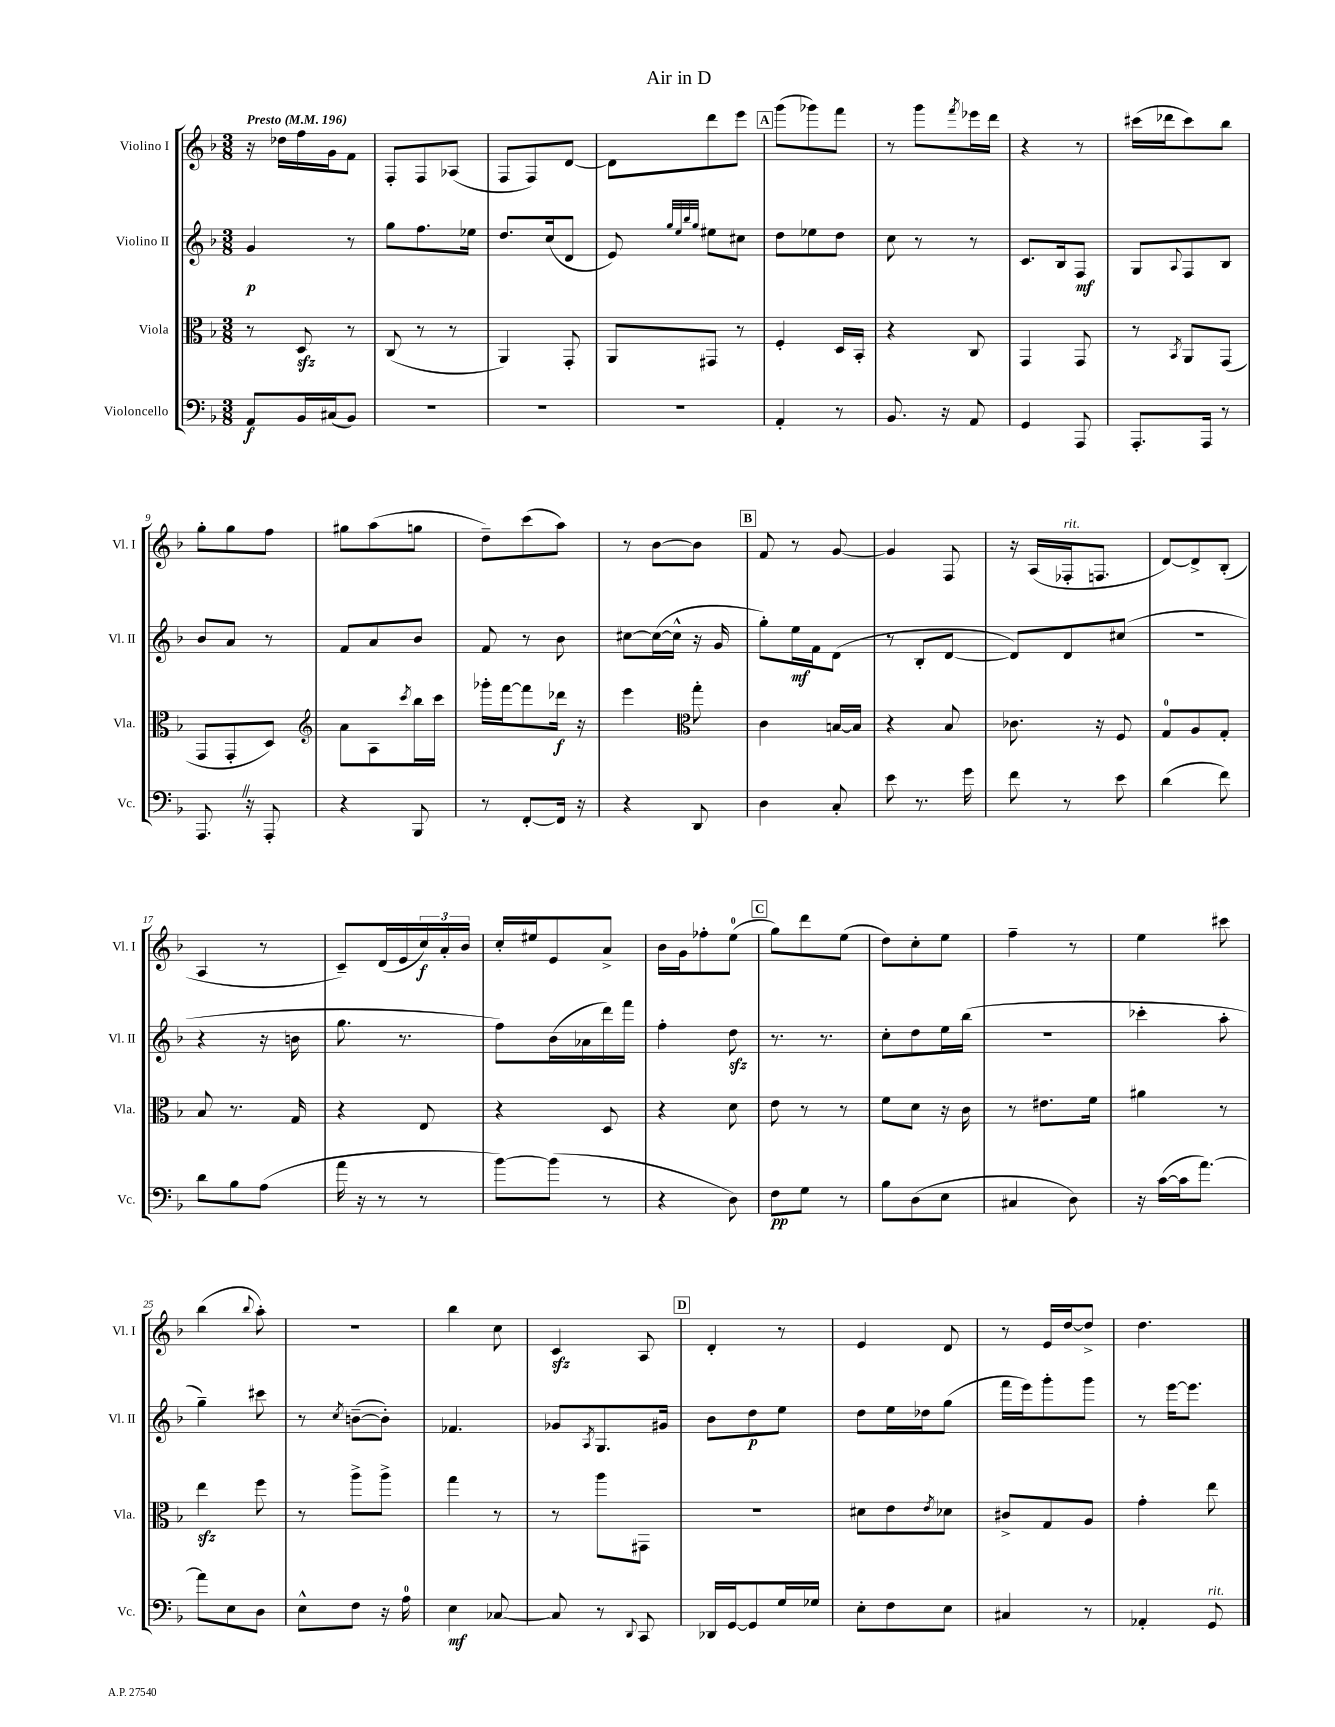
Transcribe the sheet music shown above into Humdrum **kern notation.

**kern	**kern	**kern	**kern
*staff4	*staff3	*staff2	*staff1
*clefF4	*clefC3	*clefG2	*clefG2
*k[b-]	*k[b-]	*k[b-]	*k[b-]
*M3/8	*M3/8	*M3/8	*M3/8
*MM196	*MM196	*MM196	*MM196
8AA	8r	4g	16r
.	.	.	16dd-
16BB-	8D	.	16ff
(16C#	.	.	16g
8BB-)	8r	8r	8f
=	=	=	=
4.r	(8C	8gg	8F'
.	8r	8.ff	8F
.	8r	.	(8A-
.	.	16ee-	.
=	=	=	=
4.r	4AA)	8.dd	8F
.	.	.	8F)
.	.	(16cc	.
.	8GG'	8d	[8d
=	=	=	=
4.r	8AA	8e)	8d]
.	.	32qqgg	.
.	.	32qqee	.
.	.	32qqbb-	.
.	.	32qqgg	.
.	8GG#	8ee#	8ddd
.	8r	8cc#	8eee
=	=	=	=
4AA'	4F'	8dd	(8ggg
.	.	8ee-	8ggg-)
8r	16D	8dd	8fff
.	16BB-'	.	.
=	=	=	=
8.BB-	4r	8cc	8r
.	.	8r	8ggg
16r	.	.	.
.	.	.	8qfff
8AA	8C	8r	16eee-
.	.	.	16ddd
=	=	=	=
4GG	4GG	8.c	4r
.	.	16B-	.
8AAA	8GG	8F	8r
=	=	=	=
8.AAA'	8r	8G	(16ccc#
.	.	.	16ddd-
.	8qBB-	8qqA	.
.	8AA	8F	8ccc#)
16AAA	.	.	.
8r	(8GG	8B-	8bb-
=	=	=	=
8.AAA	8GG	8b-	8gg'
.	8GG'	8a	8gg
16r	.	.	.
8AAA'	8D)	8r	8ff
=	=	=	=
*	*clefG2	*	*
4r	8a	8f	8gg#
.	8A	8a	(8aa
.	8qccc	.	.
8BBB-	16bb-	8b-	8gg
.	16ccc	.	.
=	=	=	=
8r	16ggg-'	8f	8dd~)
.	[16fff	.	.
[8FF'	8fff]	8r	(8ccc
16FF]	16ddd-	8b-	8aa)
16r	16r	.	.
=	=	=	=
4r	4eee	[8cc#	8r
.	.	(16cc#_	[8b-
.	.	16cc#^^]	.
*	*clefC3	*	*
8DD	8gg'	16r	8b-]
.	.	16g	.
=	=	=	=
4D	4c	8gg')	8f
.	.	16ee	8r
.	.	16f	.
8C'	[16B	(8d	[8g
.	16B]	.	.
=	=	=	=
8e	4r	8r	4g]
8.r	.	8B-'	.
.	8B-	[8d	8F
16g	.	.	.
=	=	=	=
8f	8.c-	8d])	16r
.	.	.	(16A
8r	.	8d	16F-'
.	16r	.	8.F
8e	8F	(8cc#	.
=	=	=	=
(4d	8G	4.r	[8d)
.	8A	.	8d^]
8f)	8G'	.	(8B-'
=	=	=	=
8d	8B-	4r	4A
8B-	8.r	.	.
(8A	.	16r	8r
.	16G	16b	.
=	=	=	=
16a	4r	8.gg	8c~)
16r	.	.	.
8r	.	.	(16d
.	.	8.r	16e
8r	8E	.	24cc)
.	.	.	24a'
.	.	.	24b-
=	=	=	=
[8b-)	4r	8ff)	16cc'
.	.	.	16ee#
(8b-]	.	(16b-	8e
.	.	16a-	.
8r	8D	16ddd)	8a^
.	.	16fff	.
=	=	=	=
4r	4r	4ff'	16b-
.	.	.	16g
.	.	.	8ff-'
8D)	8d	8dd	(8ee
=	=	=	=
8F	8e	8.r	8gg)
8G	8r	.	8ddd
.	.	8.r	.
8r	8r	.	(8ee
=	=	=	=
8B-	8f	8cc'	8dd)
(8D	8d	8dd	8cc'
8E	16r	16ee	8ee
.	16c	(16bb-	.
=	=	=	=
4C#	8r	4.r	4ff~
.	8.e#	.	.
8D)	.	.	8r
.	16f	.	.
=	=	=	=
16r	4a#	4ccc-'	4ee
([16c	.	.	.
16c]	.	.	.
[8.a)	.	.	.
.	8r	8aa'	8ccc#
=	=	=	=
8a]	4ee	4gg~)	(4bb-
8E	.	.	.
.	.	.	8qqbb-
8D	8ff	8ccc#	8aa')
=	=	=	=
8E^^	8r	8r	4.r
.	.	8qcc	.
8F	8aa^	([8b~	.
16r	8aa^	8b'])	.
16A	.	.	.
=	=	=	=
4E	4gg	4.f-	4bb-
[8C-	8r	.	8cc
=	=	=	=
8C-]	8r	8g-	4c
.	.	8qA	.
8r	8aa	8.G	.
8qqDD	.	.	.
8CC	8GG#	.	8A
.	.	16g#	.
=	=	=	=
16DD-	4.r	8b-	4d'
[16GG	.	.	.
8GG]	.	8dd	.
16G	.	8ee	8r
16G-	.	.	.
=	=	=	=
8E'	8d#	8dd	4e
8F	8e	16ee	.
.	.	16dd-	.
.	8qe	.	.
8E	8d-	(8gg	8d
=	=	=	=
4C#	8c#^	16fff	8r
.	.	16eee)	.
.	8G	8ggg'	16e
.	.	.	[16dd
8r	8A	8ggg	8dd^]
=	=	=	=
4AA-'	4g'	8r	4.dd
.	.	[16eee	.
.	.	8.eee]	.
8GG	8ee	.	.
==	==	==	==
*-	*-	*-	*-
